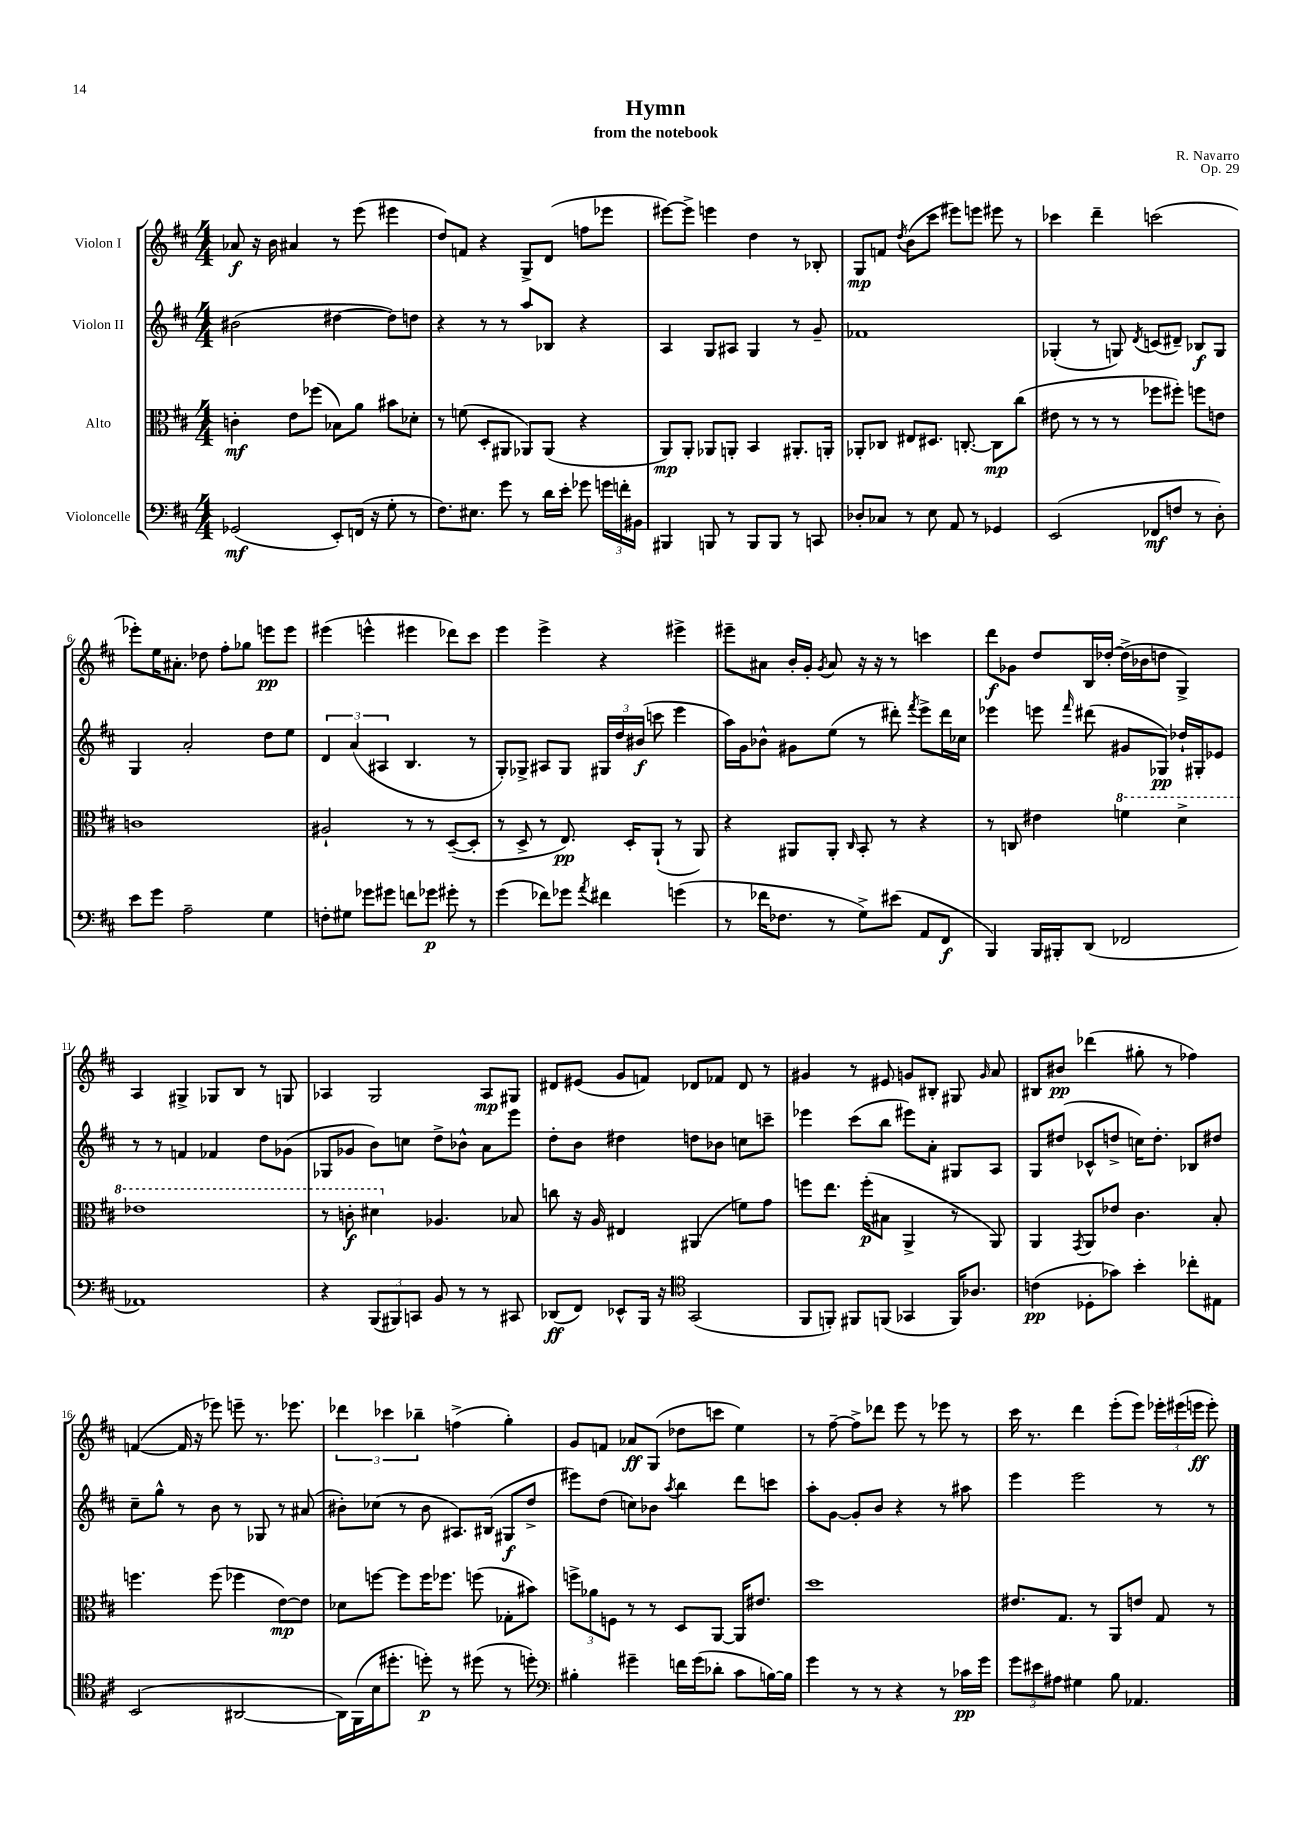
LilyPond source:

\header { title = "Hymn" composer = "R. Navarro" subtitle = "from the notebook" opus = "Op. 29" }
<<
\new StaffGroup <<
\new Staff = "s0" \with { instrumentName = "Violon I" } {
    \clef treble \key d \major \numericTimeSignature \time 4/4
    \autoBeamOff aes'8\f r16 b'16 ais'4 r8 e'''8( eis'''4 |
    d''8[) f'8] r4 g8[-> d'8]( f''8[ ees'''8] |
    eis'''8[~) eis'''8]-> e'''4 d''4 r8 bes8-. |
    g8[\mp f'8] \acciaccatura { d''8 } b'8[( cis'''8] eis'''8[) e'''8] eis'''8 r8 |
    ces'''4 d'''4-- c'''2( |
    ees'''8[-.) e''16 ais'8.]-. des''8 fis''8[-. ges''8] e'''8[\pp e'''8] |
    eis'''4( e'''4-^ eis'''4 des'''8[) cis'''8] |
    e'''4 e'''4-> r4 eis'''4-> |
    eis'''8[-- ais'8] b'16[-. g'16]-. \acciaccatura { g'8 } ais'8 r16 r16 r8 c'''4 |
    d'''8[\f ges'8] d''8[ b16 des''16]~-. des''16[->( bes'16 d''8] g4->) |
    a4 gis4-> ges8[ b8] r8 g8 |
    aes4 g2 aes8[\mp gis8] |
    dis'8[ eis'8]( g'8[ f'8]) des'8[ fes'8] des'8 r8 |
    gis'4 r8 eis'8 g'8[ bis8]-. gis8 \grace { g'16 } a'8 |
    bis8[ bis'8]\pp des'''4( gis''8-. r8 fes''4) |
    f'4~( f'16 r16 ees'''8) e'''8-- r8. ees'''8. |
    \tuplet 3/2 { des'''4 ces'''4 bes''4-- } f''4->( g''4-.) |
    g'8[ f'8] aes'8[\ff g8]( des''8[ c'''8] e''4) |
    r8 fis''8~-- fis''8[-> des'''8] e'''8 r8 ees'''8 r8 |
    cis'''16 r8. d'''4 e'''8[-.( e'''8]) \tuplet 3/2 { ees'''16[-. eis'''16( e'''16]\ff } e'''8-.) \bar "|." |
}
\new Staff = "s1" \with { instrumentName = "Violon II" } {
    \clef treble \key d \major \numericTimeSignature \time 4/4
    \autoBeamOff bis'2( dis''4~ dis''8[) d''8] |
    r4 r8 r8 a''8[ bes8] r4 |
    a4 g8[ ais8] g4 r8 g'8-- |
    fes'1 |
    ges4-.( r8 g8) \acciaccatura { d'8 } c'8[( dis'8]--) bes8[\f g8] |
    g4 a'2-. d''8[ e''8] |
    \tuplet 3/2 { d'4 a'4( ais4 } b4. r8 |
    g8[-.) ges8]-> ais8[ ges8] \tuplet 3/2 { gis16[ d''16 bis'16]\f( } c'''8 e'''4 |
    a''16[) g'16 bes'8]-^ gis'8[ e''8]( r8 dis'''8-.) \acciaccatura { fis'''8 } e'''8[-> dis'''16 ces''16] |
    ees'''4 e'''8 \grace { fis'''16 } dis'''8( gis'8[ ges8]\pp) des''16[-! gis16-. ees'8] |
    r8 r8 f'4 fes'4 d''8[ ges'8]( |
    ges8[ ges'8] b'8[) c''8] d''8[-> bes'8]-^ a'8[ e'''8] |
    d''8[-. b'8] dis''4 d''8[ bes'8] c''8[ c'''8]-- |
    ees'''4 cis'''8[( b''8] eis'''8[) a'8]-. gis8[ a8] |
    g8[ dis''8]( ces'8[-^ d''8]-> c''16[) d''8.]-. bes8[ dis''8] |
    cis''8[-- g''8]-^ r8 b'8 r8 ges8 r8 ais'8( |
    bis'8[-.) ces''8]( r8 bis'8 ais8.[) bis16]( gis8[\f d''8]-> |
    eis'''8[) d''8]( c''8[) bes'8] \acciaccatura { a''8 } b''4 d'''8[ c'''8] |
    a''8[-. g'8]~ g'8[-. b'8] r4 r8 ais''8 |
    e'''4 e'''2 r8 r8 \bar "|." |
}
\new Staff = "s2" \with { instrumentName = "Alto" } {
    \clef alto \key d \major \numericTimeSignature \time 4/4
    \autoBeamOff c'4-.\mf e'8[ fes''8]( bes8[) a'8] bis'8[ des'8]-. |
    r8 f'8( d8[-. ais,8] aes,8[) aes,8]( r4 |
    a,8[\mp) a,8]-. aes,8[ a,8]-. b,4 ais,8.[-. a,16]-. |
    aes,8[-. ces8] eis8[ dis8.] c8.~-. c8[\mp cis''8]( |
    eis'8 r8 r8 r8 fes''8[ fis''8]-.) f''8[ e'8] |
    c'1 |
    ais2-! r8 r8 d8[~--( d8]-. |
    r8 d8-> r8 e8.\pp) d16[-. a,8]-!( r8 a,8) |
    r4 ais,8[ ais,8]-. \grace { cis16 } b,8-. r8 r4 |
    r8 c8 eis'4 \ottava #1 f''4 d''4-> |
    ees''1 |
    r8 c''8-.\f dis''4 \ottava #0 aes4. bes8 |
    c''8 r16 a16 eis4 ais,4( f'8[) g'8] |
    f''8[ e''8.] f''16[-.\p( bis8] a,4-> r8 a,8) |
    a,4 \acciaccatura { g,8 } a,8[ ees'8] cis'4. b8-. |
    f''4. f''8( fes''4 e'8[~\mp) e'8] |
    des'8[ f''8]~ f''8[ f''16 fes''8.] f''8( ges8[-. bis'8]) |
    \tuplet 3/2 { f''8[-> aes'8 f8] } r8 r8 d8[ a,8]~ a,16[ eis'8.] |
    d''1 |
    eis'8.[ g8.] r8 a,8[ e'8] g8 r8 \bar "|." |
}
\new Staff = "s3" \with { instrumentName = "Violoncelle" } {
    \clef bass \key d \major \numericTimeSignature \time 4/4
    \autoBeamOff ges,2\mf( e,8[-.) f,16]( r16 g8-. r8 |
    fis8.[) eis8.] g'8 r8 d'16[ e'16]-. ges'8 \tuplet 3/2 { g'16[ f'16-. bis,16] } |
    bis,,4 b,,8 r8 b,,8[ b,,8] r8 c,8 |
    des8[-. ces8] r8 e8 a,8 r8 ges,4 |
    e,2( fes,8[\mf f8] r8 d8-.) |
    e'8[ g'8] a2-- g4 |
    f8[-. gis8] ges'8[ gis'8] f'8[ ges'8]\p gis'8-. r8 |
    g'4( fes'8[) ges'8] \acciaccatura { a'8 } fis'4 g'4( |
    r8 fes'16[ fes8.] r8 g8[->) eis'8]( a,8[ fis,8]\f |
    b,,4) b,,16[ bis,,16-. d,8]( fes,2 |
    aes,1) |
    r4 \tuplet 3/2 { b,,8[( bis,,8) c,8] } b,8 r8 r8 cis,8 |
    des,8[\ff( fis,8]) ees,8[-^ b,,16] r16 \clef tenor g,2( |
    fis,8[ f,8]-.) fis,8[ f,8]( ges,4 f,16[) aes8.] |
    c'4\pp( des8[-. ges'8]) b'4-. ces''8[-. eis8] |
    b,2( ais,2~ |
    ais,16[) fis,16( b16 dis''8.]-. d''8-.\p) r8 dis''8( r8 d''8-.) |
    \clef bass bis4-. gis'4-- f'16[ gis'16( des'8]-. cis'8[ b16~) b16] |
    g'4 r8 r8 r4 r8 ces'16[\pp g'16] |
    \tuplet 3/2 { g'8[ eis'8 ais8] } gis4 b8 aes,4. \bar "|." |
}
>>
>>
